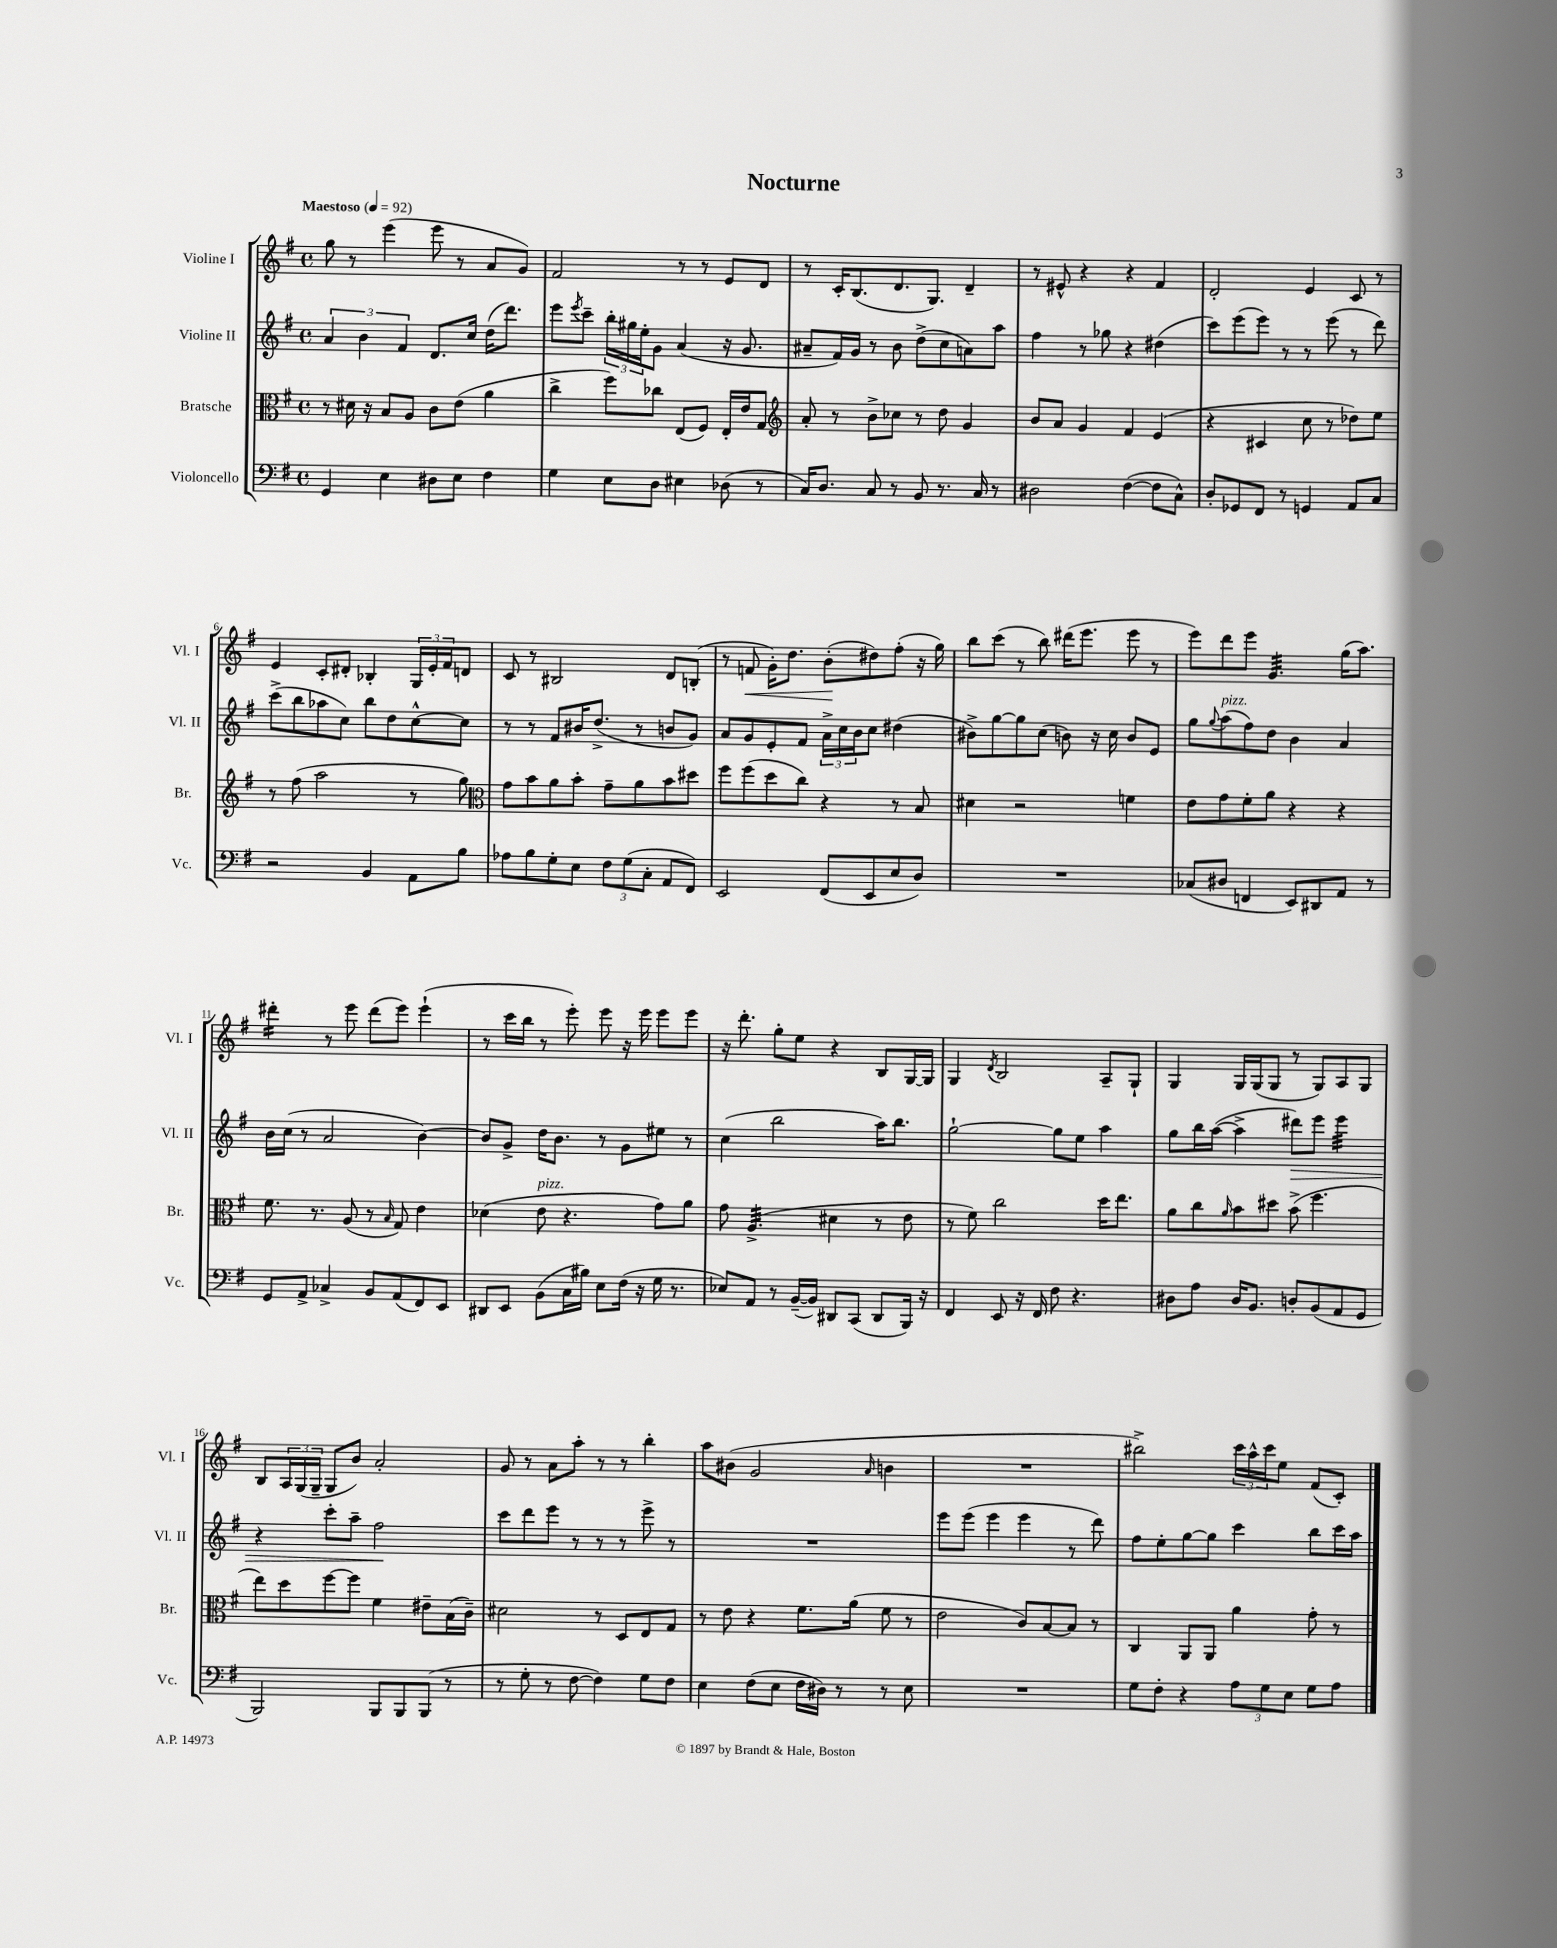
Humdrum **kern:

**kern	**kern	**kern	**kern
*staff4	*staff3	*staff2	*staff1
*clefF4	*clefC3	*clefG2	*clefG2
*k[f#]	*k[f#]	*k[f#]	*k[f#]
*M4/4	*M4/4	*M4/4	*M4/4
*met(c)	*met(c)	*met(c)	*met(c)
*MM92	*MM92	*MM92	*MM92
4GG/	8r	6a/	8gg\
.	16d#\	.	8r
.	.	6b\	.
.	16r	.	.
4E\	8B/L	.	(4eee\
.	.	6f#/	.
.	8A/J	.	.
8D#\L	8c\L	8.d/L	8eee\
8E\J	(8e\J	.	8r
.	.	16cc/Jk	.
4F#\	4a\	(16dd\LK	8a/L
.	.	8.ddd\J)	.
.	.	.	8g/J)
=	=	=	=
4G\	4cc^\	8eee\L	2f#/
.	.	8qeee/	.
.	.	8ccc~\J	.
8E\L	8ff#\L)	24bb'\LL	.
.	.	24gg#\	.
.	.	24ee'\J	.
8D\J	8cc-\J	8g\J	.
4E#\	(8E/L	(4a/	8r
.	8F#/J)	.	8r
(8D-\	16E'/LL	16r	8e/L
.	16e/J	8.g/	.
8r	8G/J	.	8d/J
=	=	=	=
*	*clefG2	*	*
16C/LK)	8a'/	8a#~/L	8r
8.D/J	.	.	.
.	8r	16f#/L)	16c'/LK
.	.	16g/JJ	(8.B/
8C/	8b^\L	8r	.
8r	8cc-\J	8b\	8.d/
8BB/	8r	(8dd^\L	.
.	.	.	8.G/J)
8.r	8dd\	8cc\	.
.	4g/	8a\)	4d~/
16C/	.	.	.
8r	.	8aa\J	.
=	=	=	=
2D#\	8b/L	4ff#\	8r
.	8a/J	.	8e#^^/
.	4g/	8r	4r
.	.	8gg-\	.
([4F#\	4f#/	4r	4r
8F#\]L	(4e/	(4dd#\	4f#/
8C^^\J)	.	.	.
=	=	=	=
8D'/L	4r	8ccc\L)	2d'/
8GG-/	.	(8eee\	.
8FF#/J	4c#/	8eee\J)	.
8r	.	8r	.
4GG/	8cc\	8r	4e/
.	8r	(8eee\	.
8AA/L	8dd-\L)	8r	8c/
8C/J	8ee\J	8ddd\)	8r
=	=	=	=
2r	8r	(8ccc^\L	4e/
.	(8ff#\	8bb\	.
.	2aa\	8aa-\	8c'/L
.	.	8cc\J)	8d#'/J
4BB/	.	8bb\L	4B-'/
.	.	8dd\	.
8AA\L	8r	[8cc^^\	24G/LL
.	.	.	24e'/
.	.	.	24f#/J
8B\J	8gg\)	8cc\]J	8d/J
=	=	=	=
*	*clefC3	*	*
8A-\L	8g\L	8r	8c/
8B\	8b\	8r	8r
8G'\	8a\	8f#/L	2B#/
8E\J	8b'\J	16b#/K	.
.	.	(8.dd^/J	.
12F#\L	8g~\L	.	.
(12G\	.	.	.
.	8a\	8r	.
12C'\J	.	.	.
8AA/L	8b\	8b/L	8d/L
8FF#/J)	8dd#\J	8g/J)	(8B'/J
=	=	=	=
2EE/	8ff#\L	8a/L	8r
.	(8ff#\	8g/	8f/
.	8dd\	8e'/	16g'\LK)
.	.	.	8.dd\J
.	8cc\J)	8f#/J	.
(8FF#/L	4r	24a^\LL	(8b'\L
.	.	24cc\	.
.	.	24b\J	.
8EE/	.	8cc\J	8dd#\)
8E/	8r	(4dd#\	(8ff#'\J
8D/J)	8B/	.	16r
.	.	.	16gg\)
=	=	=	=
1r	4d#\	8b#^\L)	8bb\L
.	.	[8gg\	(8ccc\J
.	2r	8gg\]	8r
.	.	(8cc\J	8bb\)
.	.	8b\)	(16ddd#\LK
.	.	.	8.eee\J
.	.	16r	.
.	.	16cc\	.
.	4f\	8b/L	8eee\
.	.	8e/J	8r
=	=	=	=
(8C-/L	8e\L	8gg\L	8eee\L)
.	.	8qqgg/	.
8D#/J	8g\	(8aa\	8ddd\
4FF/	8f#'\	8ff#\)	8eee\J
.	8a\J	8dd\J	4.g/
8EE/L)	4r	4b\	.
8DD#/	.	.	.
8AA/J	4r	4a/	(16gg\LK
.	.	.	8.aa\J)
8r	.	.	.
=	=	=	=
8GG/L	8.f#\	16b\LL	4ddd#'\
.	.	(16cc\JJ	.
8AA^/J	.	8r	.
.	8.r	.	.
4C-^/	.	2a/	8r
.	(8A/	.	8eee\
8BB/L	8r	.	(8ddd#\L
.	16qqB/	.	.
(8AA/	8G/)	.	8eee\J)
8FF#/)	4e\	[4b\)	(4eee`\
8EE/J	.	.	.
=	=	=	=
8DD#/L	(4d-\	8b/]L	8r
8EE/J	.	8g^/J	16ccc\LL
.	.	.	16bb\JJ
(8BB\L	8e\	16dd\LK	8r
.	.	8.b\J	.
16C\L	4.r	.	8eee'\)
16B#\JJ)	.	.	.
8E\L	.	8r	8eee\
(16F#\Jk	.	8g\L	16r
16r	.	.	16eee\
16G\	8g\L)	8ee#\J	8eee\L
8.r	.	.	.
.	8a\J	8r	8eee\J
=	=	=	=
8E-/L)	8g\	(4cc\	16r
.	.	.	8.ddd'\
8AA/J	(4.A^/	.	.
8r	.	2bb\	8gg'\L
([16BB~/LL	.	.	8ee\J
16BB/]JJ)	.	.	.
8DD#/L	4d#\	.	4r
(8CC/J	.	.	.
8DD#/L	8r	16aa\LK)	8B/L
.	.	8.bb\J	.
16BBB/Jk)	8e\	.	[16G/L
16r	.	.	16G/]JJ
=	=	=	=
4FF#/	8r	[2gg`\	4G/
.	8f#\)	.	.
.	.	.	8qd/
8EE/	2cc\	.	2B/
16r	.	.	.
16FF#/	.	.	.
8F#\	.	8gg\]L	.
4.r	.	8ee\J	.
.	16dd\LK	4aa\	8A~/L
.	8.ee\J	.	.
.	.	.	8G`/J
=	=	=	=
8D#\L	8a\L	8gg\L	4G/
8A\J	8cc\	16bb\L	.
.	.	([16aa\JJ	.
.	16qqa/	.	.
16D#/LK	8b\	4aa^\]	16G/LL
8.BB/J	.	.	(16G/J
.	8dd#\J	.	8G/J
8D'/L	(8b^\	8ddd#\L)	8r
(8BB/	4.ff#\	8eee\J	8G/L)
8AA/	.	4eee\	8A/
8GG/J	.	.	8G/J
=	=	=	=
2BBB/)	8ee\L)	4r	8B/L
.	8dd\	.	24A/L
.	.	.	(24G/
.	.	.	24G~/JJ
.	[8ff#\	8ccc'\L	8G/L
.	8ff#\]J	8aa~\J	8b/J)
8BBB/L	4f#\	2ff#\	2a'/
8BBB/	.	.	.
(8BBB/J	8e#~\L	.	.
8r	(16B\L	.	.
.	16c~\JJ)	.	.
=	=	=	=
8r	2d#\	8ccc\L	8g/
8G'\	.	8ddd\	8r
8r	.	8eee\J	8a\L
[8F#\	.	8r	8aa'\J
4F#\])	8r	8r	8r
.	8D/L	8r	8r
8G\L	8E/	8eee^\	4bb'\
8F#\J	8G/J	8r	.
=	=	=	=
4E\	8r	1r	8aa\L
.	8e\	.	(8b#\J
(8F#\L	4r	.	2g/
8E\J	.	.	.
16F#\LL	8.f#\L	.	.
16D#\JJ)	.	.	.
8r	.	.	.
.	(16a\Jk	.	.
.	.	.	16qqa/
8r	8f#\	.	4b\
8E\	8r	.	.
=	=	=	=
1r	2e\	8eee\L	1r
.	.	(8eee\J	.
.	.	4eee\	.
.	8c/L)	4eee\	.
.	[8B/	.	.
.	8B/]J	8r	.
.	8r	8ddd\)	.
=	=	=	=
8G\L	4C/	8ff#\L	2bb#^\)
8F#'\J	.	8ee'\	.
4r	8AA/L	[8gg\	.
.	8AA/J	8gg\]J	.
12A\L	4a\	4ccc\	24ccc\LL
.	.	.	24aa^^\
12G\	.	.	24ccc\J
.	.	.	8ee\J
12E\J	.	.	.
8G\L	8g'\	8bb\L	(8f#/L
8A\J	8r	16ccc\L	8c'/J)
.	.	16aa\JJ	.
==	==	==	==
*-	*-	*-	*-
